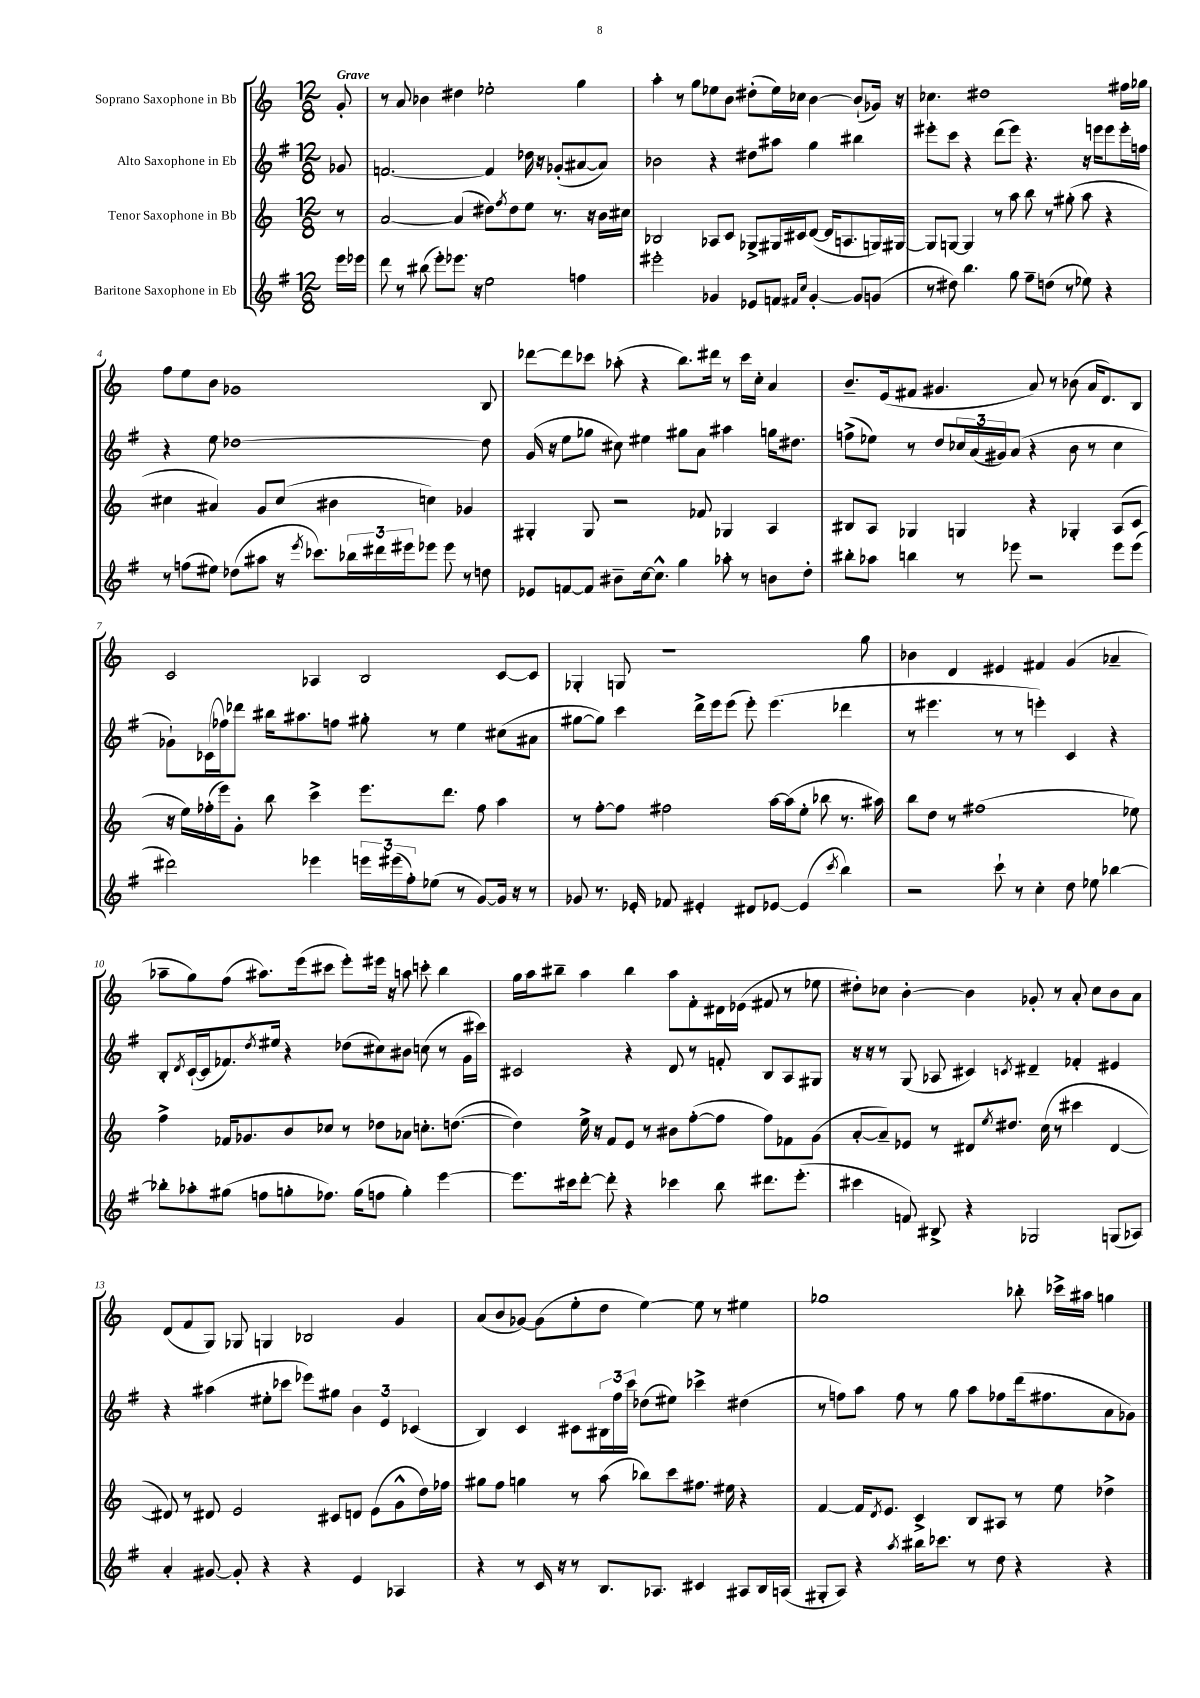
<<
\new StaffGroup <<
\new Staff = "s0" \with { instrumentName = "Soprano Saxophone in Bb" } {
    \clef treble \key c \major \numericTimeSignature \time 12/8 \partial 8 \tempo "Grave"
    g'8-. |
    r8 a'8 bes'4 dis''4 ees''2-. g''4 |
    a''4-. r8 g''8 ees''8 b'8 dis''8-.( ees''16) ces''16 b'4~ b'8-!( ges'16) r16 |
    ces''4. dis''1 fis''16 ges''16 |
    f''8 e''8 b'8 ges'1 b8 |
    des'''8~ des'''8 ces'''8 aes''8-.( r4 b''8.) dis'''16 r8 ces'''16 c''16-. a'4 |
    b'8.-- e'16( fis'8 gis'4. a'8) r8 bes'8( a'16 d'8.) b8 |
    c'2 aes4 b2 c'8~ c'8 |
    ges4-. g8 r1 g''8 |
    bes'4 d'4 eis'4 fis'4 g'4( aes'4-- |
    aes''8-- g''8) f''8( ais''8.) e'''16( cis'''8 e'''8-.) eis'''16 r16 a''8 c'''8-. b''4 |
    g''16 a''16 bis''8-- a''4 bis''4 a''8 f'8-. dis'16 ees'16( fis'8 r8 ees''8 |
    dis''8-.) ces''8 b'4~-. b'4 ges'8-. r8 a'8-. ces''8 b'8 a'8 |
    d'8( f'8 g8) ges8 g4 bes2 g'4 |
    a'8( b'8 ges'8~) ges'8( e''8-. d''8 e''4~) e''8 r8 eis''4 |
    ges''1 bes''8-. ces'''16-> ais''16 g''4 \bar "|." |
}
\new Staff = "s1" \with { instrumentName = "Alto Saxophone in Eb" } {
    \clef treble \key g \major \numericTimeSignature \time 12/8 \partial 8
    ges'8 |
    f'2.~ f'4 des''16 r16 ges'8-.( ais'8~ ais'8) |
    bes'2 r4 dis''8 ais''8 g''4 bis''4 |
    eis'''8-. c'''8 r4 d'''8( eis'''8) r4. r16 e'''16 e'''8 e'''16-. f''16 |
    r4 e''8 des''1~ des''8 |
    g'16( r16 e''8 ges''8 cis''8) eis''4 gis''8 a'8 ais''4 g''16 dis''8. |
    f''8->( ees''8) r8 d''8 \tuplet 3/2 { ces''16 a'16( gis'16) } a'8( r4 b'8 r8 ces''4 |
    ges'8-!) ces'16( fes''16) des'''8 bis''16 ais''8. f''8 gis''8-. r8 e''4 cis''8( ais'8 |
    gis''8~ gis''8) c'''4 d'''16-> e'''16 e'''8( e'''8-.) e'''4.( des'''4 |
    r8 eis'''4. r8 r8 e'''4-.) c'4 r4 |
    b8-. \acciaccatura { d'8 } c'16~-!( c'16 fes'8.) \acciaccatura { d''8 } eis''16 r4 des''8( cis''8) bis'8 c''8( r8 g'16 cis'''16) |
    cis'2 r4 d'8 r8 f'8-. b8 a8 gis8 |
    r16 r16 r8 g8( aes8 cis'4) \acciaccatura { c'8 } dis'4-- fes'4-. eis'4 |
    r4 ais''4( eis''8-. ces'''8 ees'''8) gis''8 \tuplet 3/2 { b'4 e'4 ces'4( } |
    b4) c'4 cis'8 \tuplet 3/2 { bis16 fis''16 c'''16 } des''8( eis''8) ces'''4-> dis''4( |
    r8 f''8) a''8 f''8 r8 g''8 a''8 fes''8 d'''16( fis''8. a'8 ges'8) \bar "|." |
}
\new Staff = "s2" \with { instrumentName = "Tenor Saxophone in Bb" } {
    \clef treble \key c \major \numericTimeSignature \time 12/8 \partial 8
    r8 |
    a'2~ a'4( dis''8) \acciaccatura { f''8 } dis''8 e''8 r8. r16 b'16 cis''16 |
    bes2 aes8 c'8 ges8-> gis16 cis'16 d'8~( d'16 a8. g16) gis16~ |
    gis8 g8~ g4 r8 a''8 b''8 r8 gis''8-.( a''8 r4 |
    cis''4 ais'4) g'8 cis''8( bis'4 c''4) ges'4 |
    gis4-. gis8 r2 fes'8 ges4 a4 |
    bis8 a8 ges4 g4 r4 ges4-. a8( c'8 |
    r16 e''16) fes''16-.( e'''16) g'8-. b''8 c'''4-> e'''8. d'''8. fes''8 a''4 |
    r8 f''8~-. f''8 fis''2 a''16~ a''16( e''8-. bes''8 r8. ais''16) |
    b''8 d''8 r8 fis''1( ees''8) |
    f''4-> fes'16 ges'8. b'8 ces''8 r8 des''8 aes'8 c''8.-. d''8.~( |
    d''4) e''16-> r16 f'8 e'8 r8 bis'8 f''8~-.( f''8 f''8) fes'8 g'8( |
    a'8~-. a'8--) ees'8 r8 dis'8 \acciaccatura { e''8 } dis''8. c''16( r8 cis'''4 dis'4~ |
    dis'8) r8 dis'8 e'2 cis'8 d'8 e'8( g'8-^ d''16) fes''16 |
    gis''8 f''8 g''4 r8 a''8( bes''8) c'''8 fis''8. eis''16 r4 |
    f'4~ f'16 \acciaccatura { d'8 } e'8. c'4-> b8 ais8 r8 e''8 des''4-> \bar "|." |
}
\new Staff = "s3" \with { instrumentName = "Baritone Saxophone in Eb" } {
    \clef treble \key g \major \numericTimeSignature \time 12/8 \partial 8
    e'''16 ees'''16 |
    d'''8 r8 bis''8( e'''8-.) ees'''8. r16 e''2 f''4 |
    eis'''2-. ges'4 ees'8 f'8 \grace { fis'16 c''16 } ges'4~-. ges'8 g'8( |
    r8 dis''8) b''4. g''8 fis''8-- d''8( r8 ees''8) r4 |
    r8 f''8( eis''8) des''8( ais''8 r16 \acciaccatura { e'''8 } ces'''8.) \tuplet 3/2 { bes''16 dis'''16 eis'''16 } ees'''8 ees'''8 r8 d''8 |
    ees'8 f'8~ f'8 bis'8-- c''16~ c''8.-^ g''4 aes''8-. r8 b'8 d''8-. |
    bis''8-. aes''8 b''4 r8 ees'''8 r2 ees'''8 ees'''8( |
    dis'''2) ees'''4 \tuplet 3/2 { e'''16 eis'''16( fis''16-.) } ees''8( r8 g'8~) g'16 r16 r8 |
    ges'8 r8. ees'16-. fes'8 eis'4-. dis'8 ees'8~ ees'4( \acciaccatura { c'''8 } b''4) |
    r2 c'''8-! r8 c''4-. d''8 ees''8 bes''4~ |
    bes''8-. aes''8-. gis''8( f''8 g''8-. fes''8.) g''16( f''8 g''4-.) e'''4~ |
    e'''8. cis'''16 d'''8~-. d'''8-. r4 ces'''4 b''8 dis'''8. e'''8.-.( |
    cis'''4 f'8) bis8-> r4 ges2 g8( aes8) |
    a'4-. gis'8~ gis'8-. r4 r4 e'4 aes4 |
    r4 r8 c'16 r16 r8 b8. aes8. cis'4 ais8 b16 a16( |
    gis8-. a8) r4 \acciaccatura { a''8 } bis''16 ces'''8. r8 d''8 r4 r4 \bar "|." |
}
>>
>>
